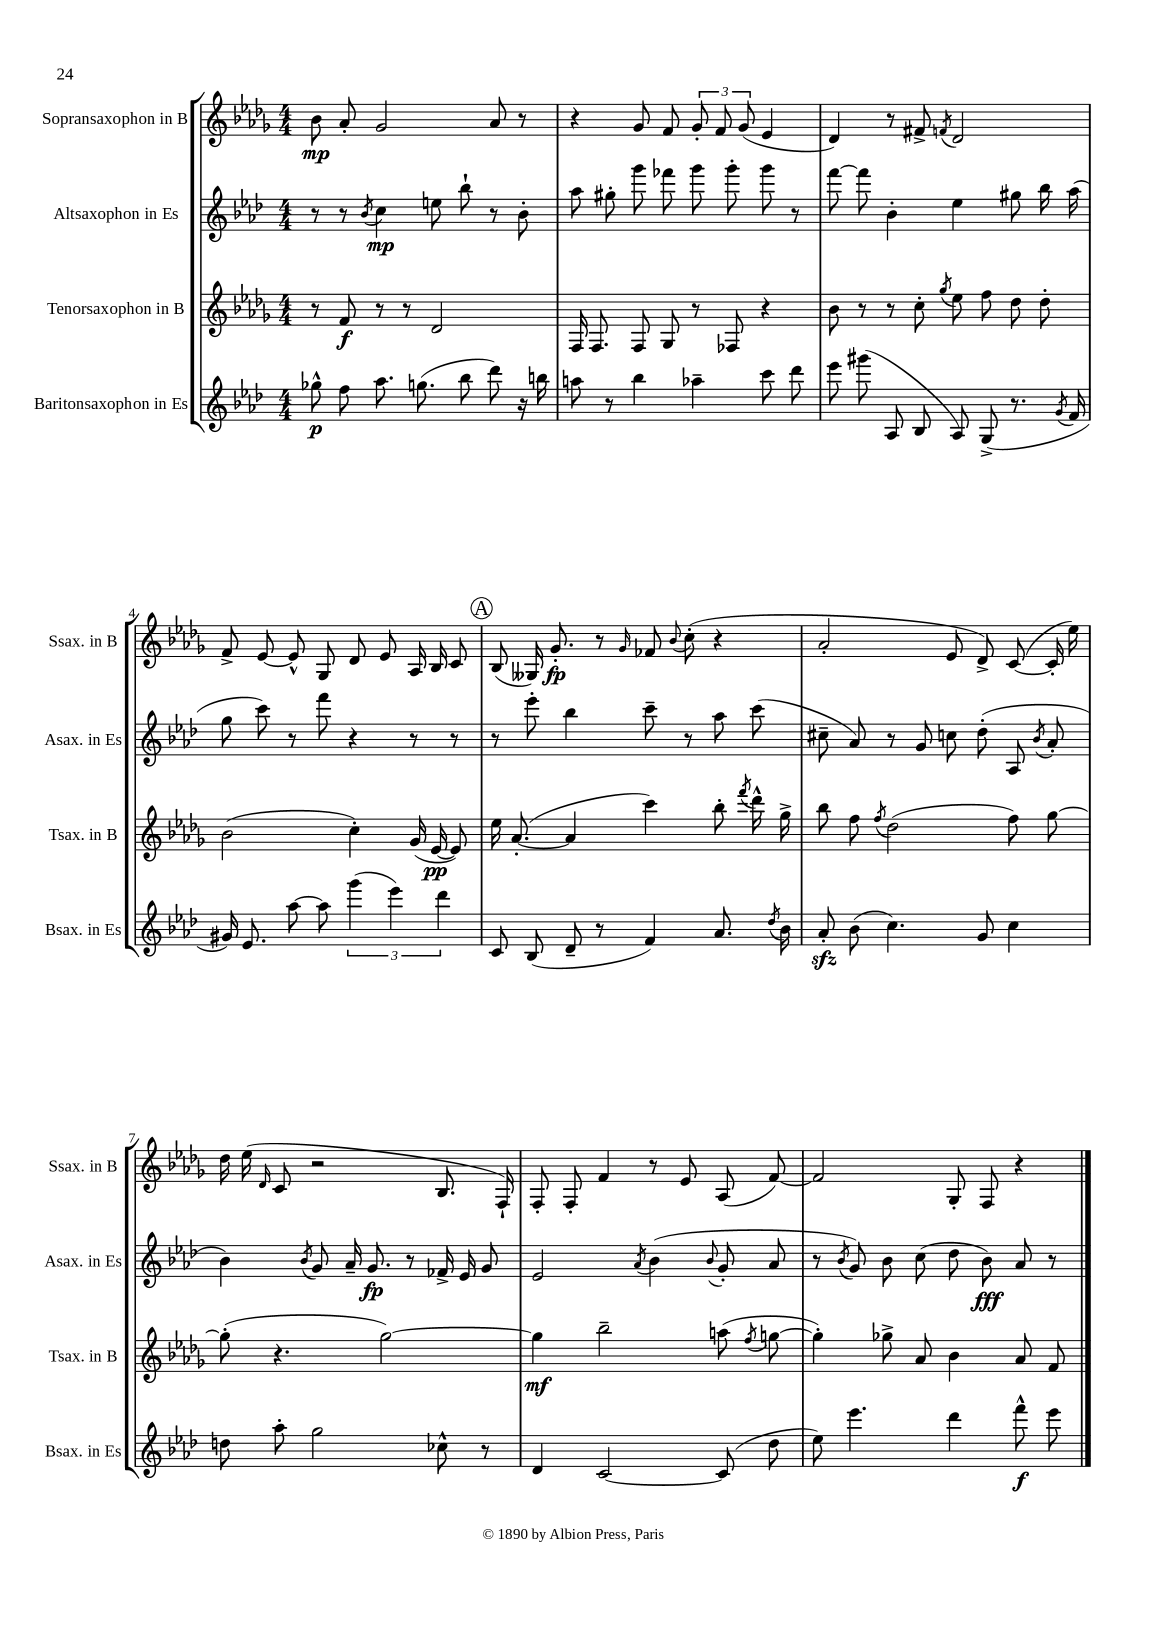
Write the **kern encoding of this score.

**kern	**kern	**kern	**kern
*staff4	*staff3	*staff2	*staff1
*clefG2	*clefG2	*clefG2	*clefG2
*k[b-e-a-d-]	*k[b-e-a-d-g-]	*k[b-e-a-d-]	*k[b-e-a-d-g-]
*M4/4	*M4/4	*M4/4	*M4/4
8gg-^^\	8r	8r	8b-\
8ff\	8f/	8r	8a-'/
.	.	8qb-/	.
8.aa-\	8r	4cc\	2g-/
.	8r	.	.
(8.gg\	.	.	.
.	2d-/	8ee\	.
8bb-\	.	8bb-`\	.
8ddd-\)	.	8r	8a-/
16r	.	8b-'\	8r
16bb\	.	.	.
=	=	=	=
8aa\	16F/	8aa-\	4r
.	8.F/	.	.
8r	.	8gg#'\	.
4bb-\	8F/	8ggg\	8g-/
.	8G-/	8fff-\	8f/
4aa-~\	8r	8ggg\	12g-'/
.	.	.	12f/
.	8F-/	8ggg'\	.
.	.	.	(12g-/
8ccc\	4r	8ggg\	4e-/
8ddd-\	.	8r	.
=	=	=	=
8eee-\	8b-\	[8fff\	4d-/)
(8ggg#\	8r	8fff\]	.
8A-/	8r	4b-'\	8r
8B-/	8cc'\	.	8f#^/
.	8qgg-/	.	8qf/
8A-/)	8ee-\	4ee-\	2d-/
(8G^/	8ff\	.	.
8.r	8dd-\	8gg#\	.
.	8dd-'\	16bb-\	.
8qg/	.	.	.
16f/	.	(16aa-\	.
=	=	=	=
16g#/)	(2b-\	8gg\	8f^/
8.e-/	.	.	.
.	.	8ccc\)	[8e-/
[8aa-\	.	8r	8e-^^/]
8aa-\]	.	8fff\	8G-/
(6ggg\	4cc'\)	4r	8d-/
.	.	.	8e-/
6eee-\)	.	.	.
.	(16g-/	8r	16A-/
.	[16e-/	.	16B-/
6ddd-\	.	.	.
.	8e-/])	8r	8c/
=	=	=	=
8c/	16ee-\	8r	(8B-/
.	([8.a-'/	.	.
(8B-/	.	8eee-'\	16G--/)
.	.	.	8.g-'/
8d-~/	4a-/]	4bb-\	.
8r	.	.	8r
.	.	.	16qqg-/
4f/)	4ccc\)	8ccc~\	8f-/
.	.	.	8qqb-/
.	.	8r	(8cc'\
8.a-/	8bb-'\	8aa-\	4r
.	8qfff/	.	.
.	16ddd-^^\	(8ccc\	.
8qdd-/	.	.	.
16b-\	16gg-^\	.	.
=	=	=	=
8a-'/	8bb-\	8cc#~\	2a-'/
(8b-\	8ff\	8a-/)	.
.	8qff/	.	.
4.cc\)	(2dd-\	8r	.
.	.	8g/	.
.	.	8cc\	8e-/
8g/	.	(8dd-'\	8d-^/)
4cc\	8ff\)	8A-/	([8c/
.	.	8qb-/	.
.	[8gg-\	8a-'/	16c'/]
.	.	.	16ee-\)
=	=	=	=
8dd\	(8gg-'\]	4b-\)	16dd-\
.	.	.	(16ee-\
.	.	.	16qqd-/
8aa-'\	4.r	.	8c/
.	.	8qb-/	.
2gg\	.	8g/	2r
.	.	16a-~/	.
.	.	8.g/	.
.	[2gg-\)	.	.
.	.	8r	.
8cc-^^\	.	16f-^/	8.B-/
.	.	16e-/	.
8r	.	8g/	.
.	.	.	16F`/)
=	=	=	=
4d-/	4gg-\]	2e-/	8F'/
.	.	.	8F'/
[2c/	2bb-~\	.	4f/
.	.	8qa-/	.
.	.	(4b-\	8r
.	.	.	8e-/
.	.	8qqb-/	.
(8c/]	(8aa\	8g'/	(8A-/
.	8qff/	.	.
8dd-\	[8gg\	8a-/	[8f/)
=	=	=	=
8ee-\)	4gg'\])	8r	2f/]
.	.	8qb-/	.
4.eee-\	.	8g/)	.
.	8gg-^\	8b-\	.
.	8a-/	(8cc\	.
4ddd-\	4b-\	8dd-\	8G-'/
.	.	8b-\)	8F/
8fff^^\	8a-/	8a-/	4r
8eee-\	8f/	8r	.
==	==	==	==
*-	*-	*-	*-
